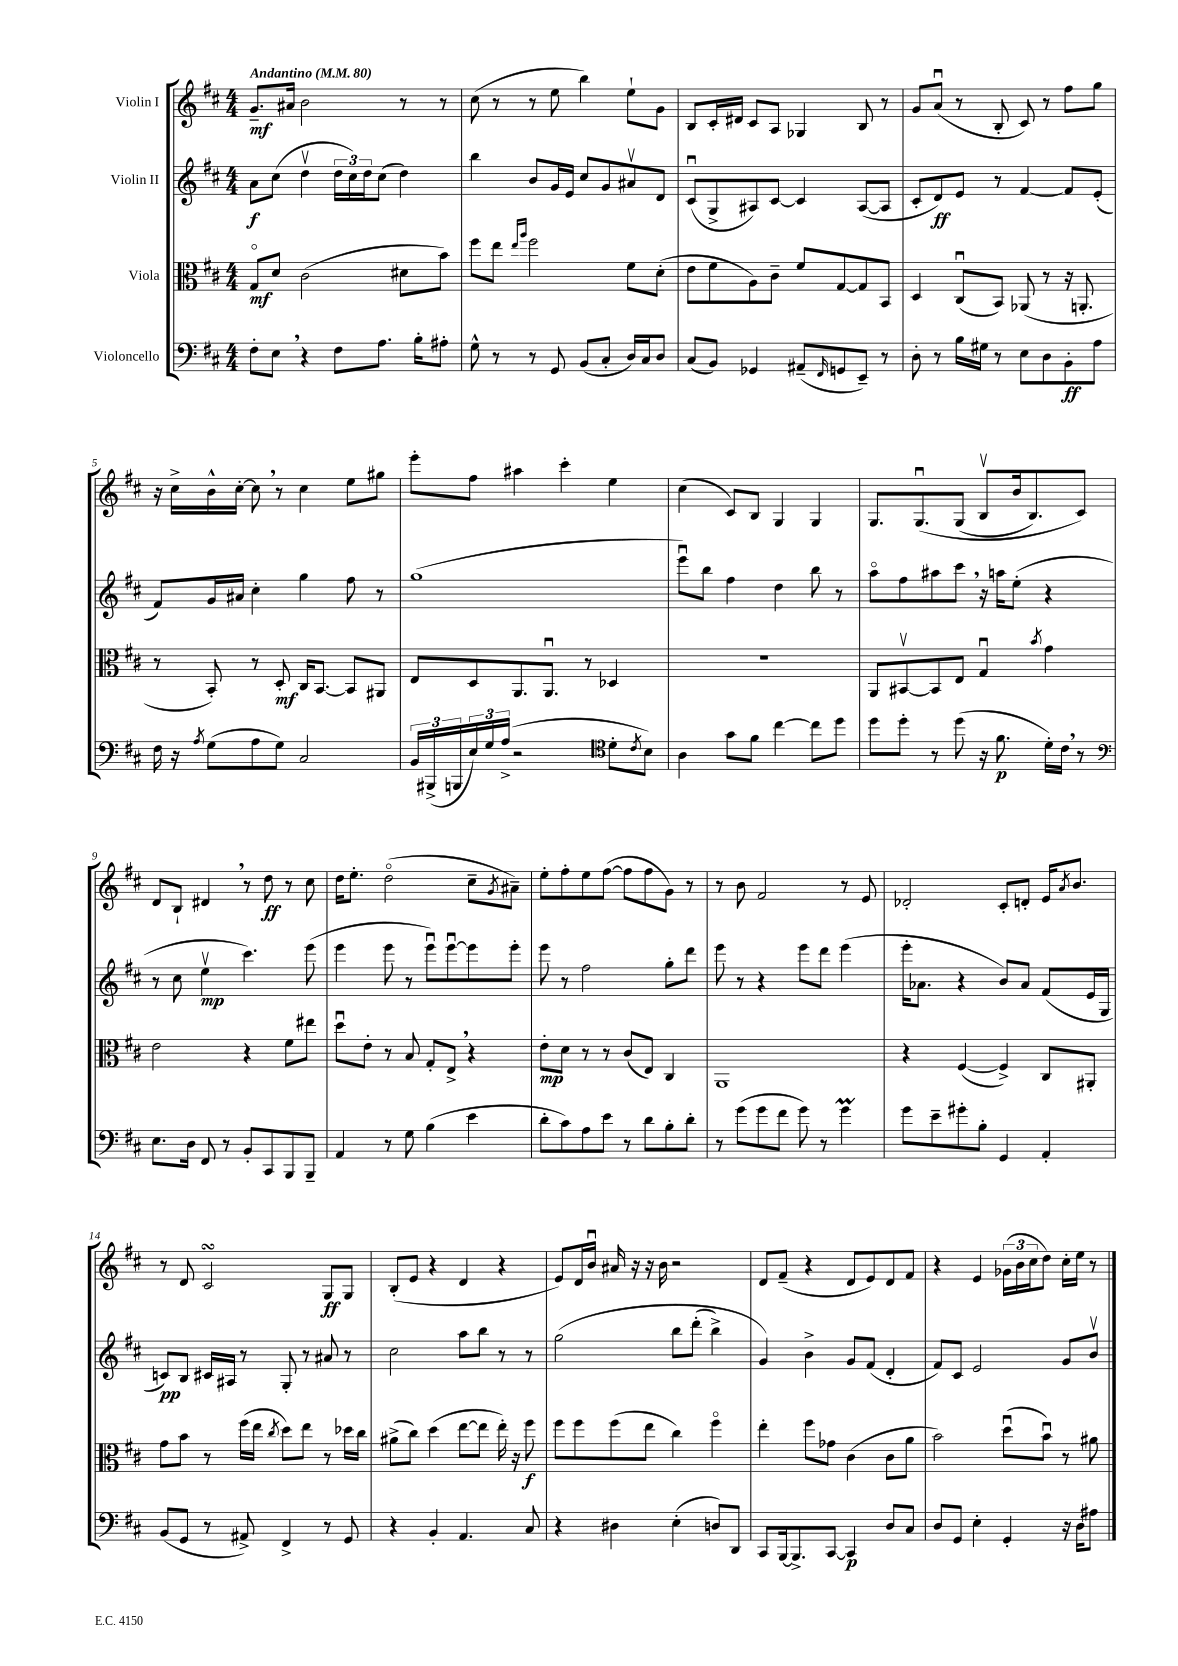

**kern	**kern	**kern	**kern
*staff4	*staff3	*staff2	*staff1
*clefF4	*clefC3	*clefG2	*clefG2
*k[f#c#]	*k[f#c#]	*k[f#c#]	*k[f#c#]
*M4/4	*M4/4	*M4/4	*M4/4
*MM80	*MM80	*MM80	*MM80
8F#'	8Go	8a	8.g~
8E	8d	(8cc#	.
.	.	.	16a#
4r	(2c#	4ddv	2b
8F#	.	24dd	.
.	.	24cc#)	.
.	.	24dd	.
8.A	.	(8cc#	.
.	8d#	4dd)	8r
16B'	.	.	.
8A#'	8b)	.	8r
=	=	=	=
8G^^	8ff#	4bb	(8cc#
8r	8ee	.	8r
.	16qqee	.	.
.	16qqaa	.	.
8r	2ff#	8b	8r
8GG	.	16g	8ee
.	.	16e	.
(8BB	.	8cc#	4bb)
8C#'	.	8g	.
16D)	8f#	8a#v	8ee`
16C#	.	.	.
8D	(8d'	8d	8g
=	=	=	=
(8C#	8e	(8c#u	8B
8BB)	8f#	8G^	16c#'
.	.	.	16d#
4GG-	8A)	8A#)	8c#
.	8c#~	[8c#	8A
(8AA#~	8f#	4c#]	4G-
16qqFF#	.	.	.
8GG	[8G	.	.
8EE~)	8G]	([8A#	8B
8r	8BB	8A#]	8r
=	=	=	=
8D'	4D	8c#'	8g
8r	.	8d)	(8au
16B	(8C#u	8e	8r
16G#	.	.	.
8r	8BB)	8r	8B'
8E	(8AA-	[4f#	8c#)
8D	8r	.	8r
8BB'	16r	8f#]	8ff#
.	8.AA'	.	.
8A	.	(8e'	8gg
=	=	=	=
16F#	8r	8f#)	16r
16r	.	.	16cc#^
8qA	.	.	.
(8G	8BB')	16g	16b^^
.	.	16a#	[16cc#'
8A	8r	4cc#'	8cc#]
8G)	8D'	.	8r
2C#	16C#	4gg	4cc#
.	[8.BB	.	.
.	8BB]	8ff#	8ee
.	8AA#	8r	8gg#
=	=	=	=
24BB	8E	(1gg	8eee'
(24BBB#^	.	.	.
24BBB	.	.	.
24E)	8D	.	8ff#
24G	.	.	.
(24A^	.	.	.
2r	8.AA	.	4aa#
.	8.AAu	.	.
.	.	.	4ccc#'
.	8r	.	.
*clefC4	*	*	*
8d'	4D-	.	4ee
8qc#	.	.	.
8B)	.	.	.
=	=	=	=
4A	1r	8eeeu)	(4cc#
.	.	8bb	.
8g	.	4ff#	8c#)
8f#	.	.	8B
[4cc#	.	4dd	4G
8cc#]	.	8bb	4G
8dd	.	8r	.
=	=	=	=
8dd	8AA	8aao	8.G
8dd'	[8BB#v	8ff#	.
.	.	.	&(8.Gu
8r	8BB#]	8aa#	.
(8dd	8E	8ccc#	(8G
16r	4Gu	16r	8Bv
8.f#	.	16aa	.
.	.	(8ee'	16b
.	.	.	8.B)
.	8qb	.	.
16d')	4g	4r	.
16c#	.	.	.
8r	.	.	8c#&)
=	=	=	=
*clefF4	*	*	*
8.E	2e	8r	8d
.	.	8cc#	8B`
16D	.	.	.
8FF#	.	4eev	4d#
8r	.	.	.
8BB'	4r	4.ccc#)	8r
8CC#	.	.	8dd
8BBB	8f#	.	8r
8BBB~	8ee#	(8eee	8cc#
=	=	=	=
4AA	8ddu	4eee	16dd
.	.	.	8.ee'
.	8e'	.	.
8r	8r	8eee	(2ddo
8G	8B	8r	.
(4B	8G'	8eeeu)	.
.	8E^	[8eeeu	.
4e	4r	8eee]	8cc#~
.	.	.	8qg
.	.	8eee'	8a#~)
=	=	=	=
8d'	8e'	8eee	8ee'
8c#)	8d	8r	8ff#'
8A	8r	2ff#	8ee
8e	8r	.	([8ff#
8r	(8c#	.	8ff#]
8d	8E)	.	8ff#
8B'	4C#	8gg'	8g)
8d'	.	8ddd	8r
=	=	=	=
8r	1AA	8eee	8r
(8g	.	8r	8b
8g	.	4r	2f#
8f#	.	.	.
8g)	.	8eee	.
8r	.	8ddd	.
4g	.	(4eee	8r
.	.	.	8e
=	=	=	=
8g	4r	16eee'	2d-'
.	.	8.a-	.
8e~	.	.	.
8g#'	([4F#	4r	.
8B'	.	.	.
4GG	4F#^])	8b)	8c#'
.	.	8a-	8d'
4AA'	8C#	(8f#	16e
.	.	.	8qa
.	.	.	8.b
.	8AA#'	16e	.
.	.	16G	.
=	=	=	=
(8BB	8g	8c)	8r
8GG	8b	8B	8d
8r	8r	16c#	2c#
.	.	16A#	.
8AA#^)	(16ff#	8r	.
.	16ee	.	.
.	8qcc#	.	.
4FF#^	8dd)	8G'	.
.	8ee	8r	.
8r	8r	8a#	8G
8GG	16dd-	8r	8G
.	16cc#	.	.
=	=	=	=
4r	(8a#^	2cc#	(8B'
.	8cc#)	.	8e
4BB'	(4dd	.	4r
4.AA	[8ee	8aa	4d
.	8ee]	8bb	.
.	16ee')	8r	4r
.	16r	.	.
8C#	8ff#	8r	.
=	=	=	=
4r	8ff#	&(2gg	8e)
.	8ff#	.	16d
.	.	.	16bu
4D#	(8ff#	.	16a#
.	.	.	16r
.	8ee	.	16r
.	.	.	16b
(4E'	4cc#)	8bb	2r
.	.	(8ddd'	.
8D)	4ff#o	4bb^)	.
8DD	.	.	.
=	=	=	=
8CC#	4ee'	4g&)	8d
[16BBB	.	.	(8f#~
8.BBB^]	.	.	.
.	8ff#	4b^	4r
[8CC#	8g-	.	.
4CC#]	(4c#	8g	8d
.	.	(8f#	8e)
8D	8c#	4d'	8d
8C#	8a	.	8f#
=	=	=	=
8D	2b)	8f#)	4r
8GG	.	8c#	.
4E'	.	2e	4e
4GG'	(8ddu	.	(24g-
.	.	.	24b
.	.	.	24cc#
.	8bu)	.	8dd)
16r	8r	8g	16cc#'
16D	.	.	16ee
8A#	8a#	8bv	8r
==	==	==	==
*-	*-	*-	*-
